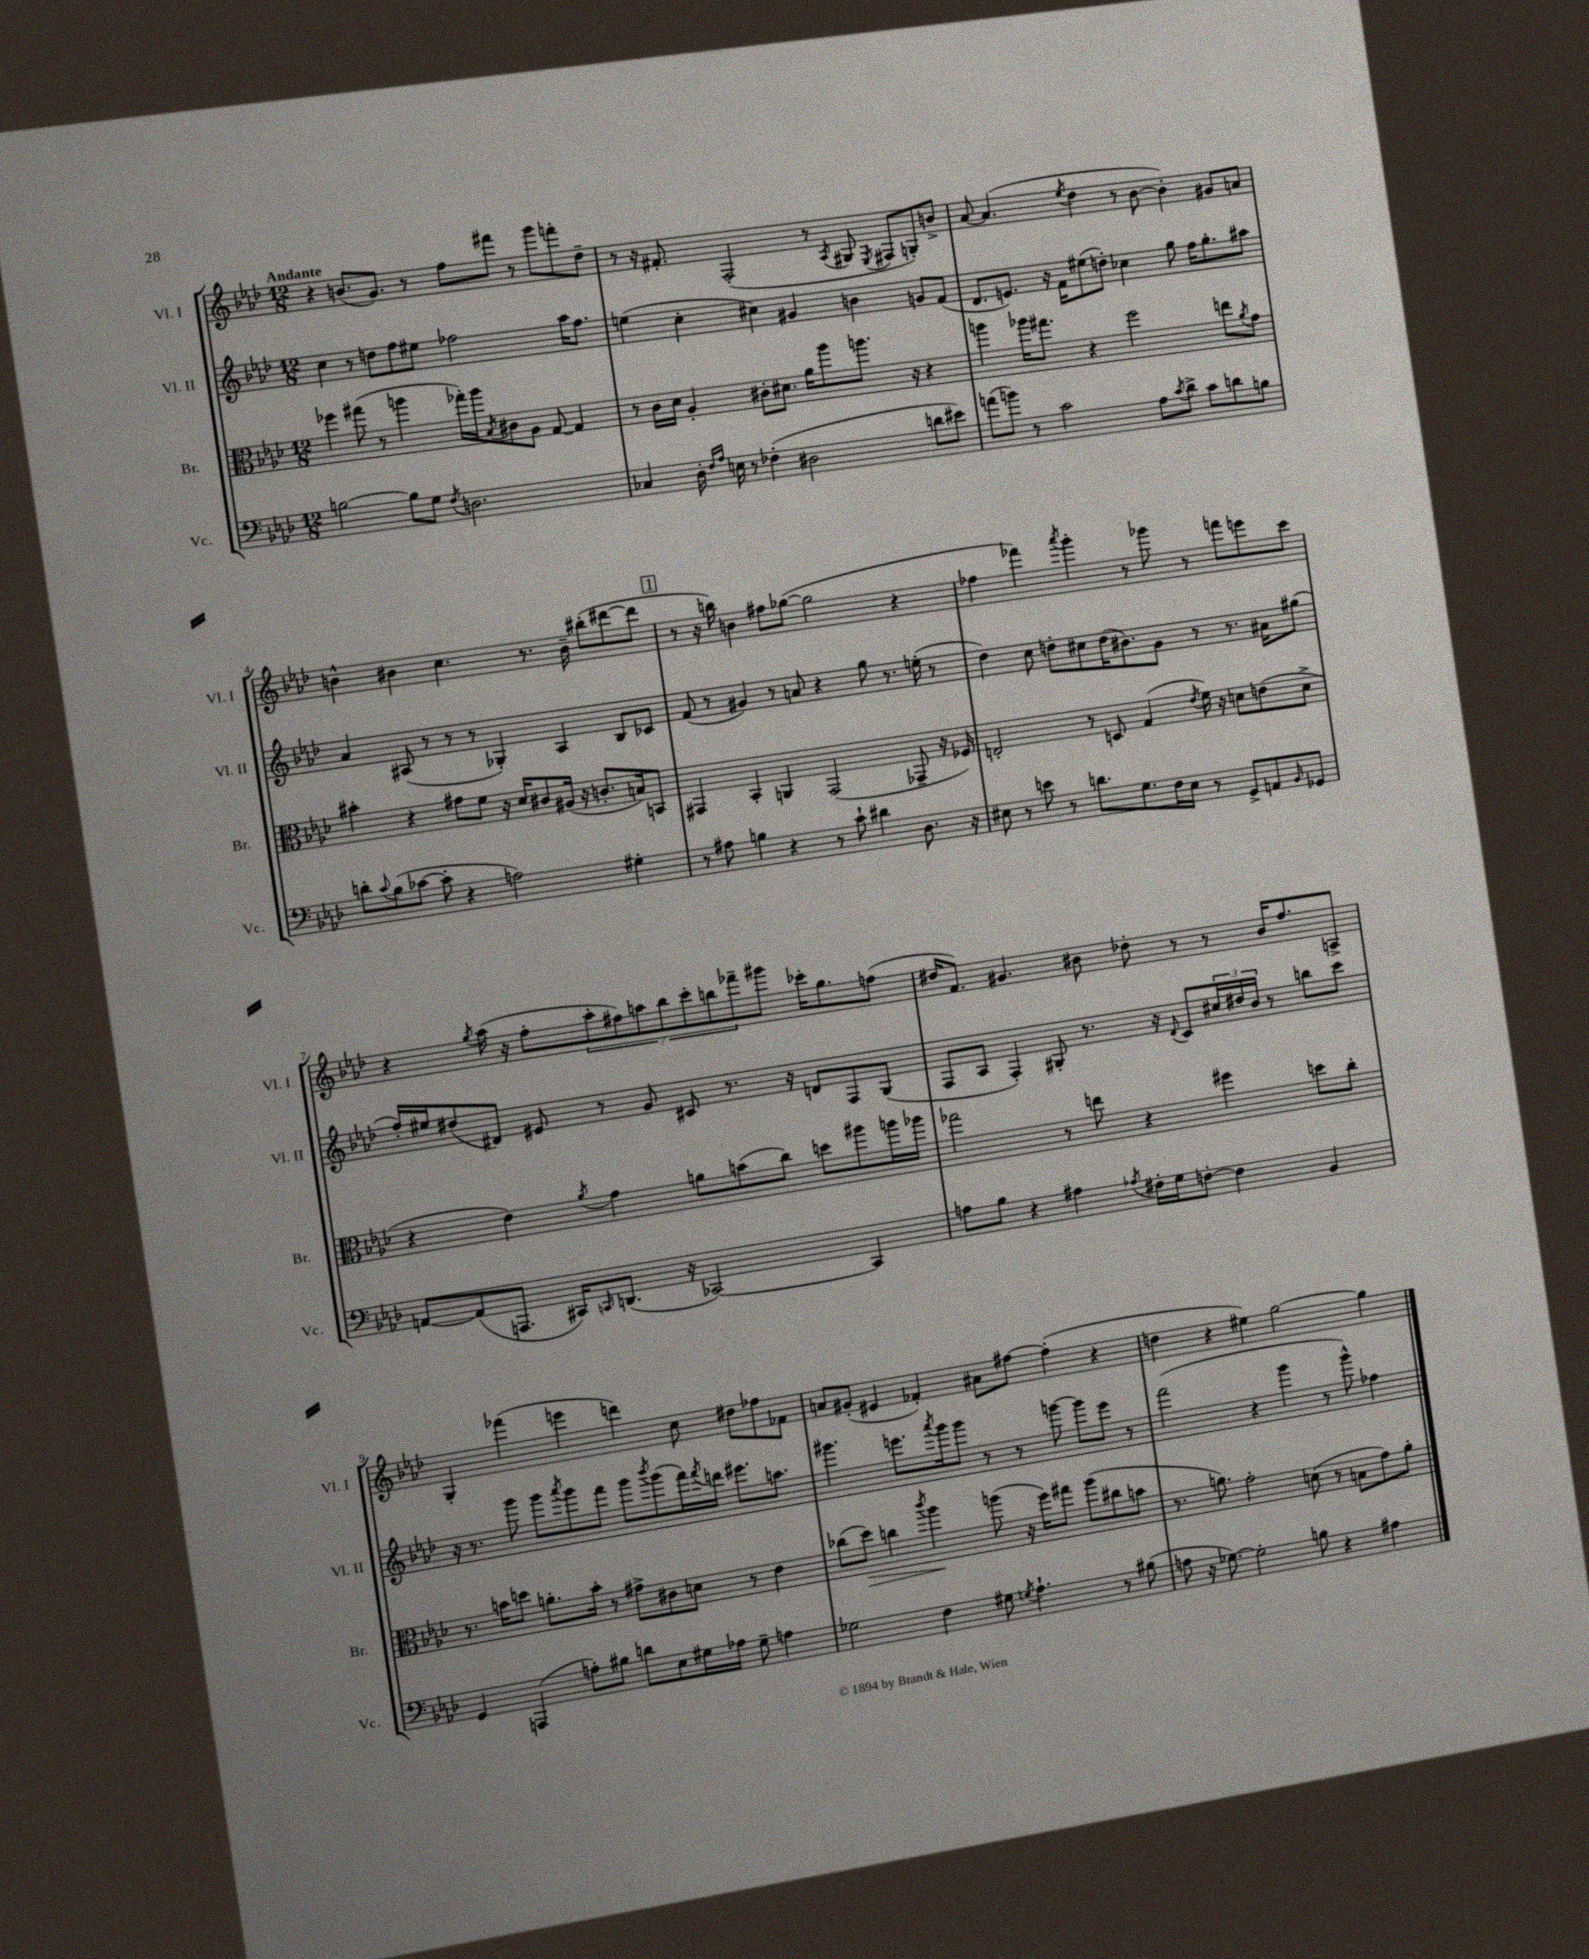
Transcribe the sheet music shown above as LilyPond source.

<<
\new StaffGroup <<
\new Staff = "s0" \with { instrumentName = "Vl. I" shortInstrumentName = "Vl. I" } {
    \clef treble \key aes \major \numericTimeSignature \time 12/8 \tempo "Andante"
    r4 b'8.( g'8.) r8 f''8 fis'''8 r8 g'''8 f'''8-. des''8-- |
    r8 r16 fis'8.-. f2-.( r8 \acciaccatura { aes8 } gis8 \acciaccatura { ees8 } fis8 g8-.) b'8-> |
    aes'8~ aes'4.( \acciaccatura { ees''8 } des''4 r8 bes'8~ bes'4-.) gis'8 a'8 |
    b'4-^ bis'4 c''4. r8. bis'16-- bis''8-.( dis'''8~ dis'''8 |
    \mark \markup { \box "1" } r8 r16 b''16) b'4 fis''8 ges''8~( ges''2 r4 |
    fes''4 fes'''4) \acciaccatura { aes'''8 } g'''4-. r8 ges'''8 r8 f'''8 e'''8 c'''8 |
    r4 \acciaccatura { g''8 } aes''16( r16 f''8-. \tuplet 7/4 { aes''8-. fis''8) a''8 bes''8 c'''8-. b''8 fes'''8-- } gis'''8 ces'''16-. g''8. f''8( |
    dis''16 f'8.) gis'4. bis'8 des''8-. r8 r8 bis'16 f''8. a8-> |
    g4-. fes'''4( e'''4 d'''4) c''8 dis''8 fes''8 fes'8 |
    a'8 gis'8-.( eis'4 fes'4-.) ais'8 fis''8~ fis''4-.( r4 |
    d''4 r4 eis''4) g''2~ g''4 \bar "|." |
}
\new Staff = "s1" \with { instrumentName = "Vl. II" shortInstrumentName = "Vl. II" } {
    \clef treble \key aes \major \numericTimeSignature \time 12/8
    c''4 r8 d''8 f''8 eis''8 fes''2 aes''16 fes''8. |
    e''4( c''4-. cis''4) gis'4 b'4 g'8 f'8( |
    des'8. e'8.) r16 f'16 eis''8( d''8-.) ces''4 g''8 f''16 g''8.-. ais''8 |
    aes'4 ais8( r8 r8 r8 ges4-.) ais4 bes8 ces'8 |
    \mark \markup { \box "1" } f'8( r8 gis'4) r8 a'8 r4 g''8 r8. e''16-.( r8 |
    des''4) c''8 d''8-. cis''8 d''16( bis'8.) g'8 r8 r8. ais'16 gis''8( |
    f''16-.) eis''16 dis''8( dis'8) eis'8 r8 g'8 cis'8 r8. r16 d'8 f8 g8( |
    f8 aes8 f4-.) gis8-. r8. r16 \appoggiatura { des'8 } c'8 \tuplet 3/2 { cis''16 dis''16 bes'16 } r8 b''8 c'''8 |
    r16 r8. g'''8 g'''8 \acciaccatura { aes'''8 } g'''8 f'''8 g'''8 \acciaccatura { bes'''8 } g'''8( f'''16) \acciaccatura { f'''8 } d'''16 eis'''8. a''8. |
    gis'''4. e'''8. \acciaccatura { aes'''8 } gis'''16 gis'''8 r8 r8 g'''8~ g'''8 e'''8 r8 |
    f'''2( r4 g'''4 r8 g'''8-^) fes''4 \bar "|." |
}
\new Staff = "s2" \with { instrumentName = "Br." shortInstrumentName = "Br." } {
    \clef alto \key aes \major \numericTimeSignature \time 12/8
    fes''4 gis''8( r8 a''4 ges''16-.) a''16 \acciaccatura { bes8 } cis'8 aes8 g8~ g4 |
    r8 c'16 des'16 aes4-. cis'8-. dis'8. aes'16 aes''8 a''8. r16 r4 |
    a''4 aes''16 gis''8. r4 f''2 e''8 \acciaccatura { aes'8 } g'8 |
    bis'4-. r4 gis'8 f'8 r16 des'16 cis'8 ais16( r16 c'8.-. b16) b,8 |
    \mark \markup { \box "1" } gis,4 bes,4-. a,4 gis,2( ges,8-- r16 fes16) |
    e2-. r8 d8 g4( \acciaccatura { ees'8 } f'16) r16 d'8 e'8( d'8-> |
    r4 ees'4) \acciaccatura { aes'8 } g'4 a'8 b'8( c''8) d''8 ais''8 a''16 aes''16 |
    ges''2 r8 e''8 r4 fis''4 d''8 c''8-. |
    r8. b'16 d''8 a'8.-. b'16-. r8 gis'8-> cis'8 d'8 r8 ees'4 |
    ces''8( des''8\>) c''4 \acciaccatura { c'''8 } aes''4\! a''8( r16 f''16) gis''8 a''8( cis''8 b'8 |
    r8. a'8.) g'2-. d'8( r8 b8 g'8) a'8-. \bar "|." |
}
\new Staff = "s3" \with { instrumentName = "Vc." shortInstrumentName = "Vc." } {
    \clef bass \key aes \major \numericTimeSignature \time 12/8
    b2~ b8 g8 \acciaccatura { f8 } d2. |
    ces4 des16-. \grace { f16 aes16 } e16 r8 fes4-.( dis2 d'8 eis'8) |
    a'8( b'8) r8 c'2 aes8 \acciaccatura { c'8 } des'8-> c'8 d'8 b8 |
    d'8-. \appoggiatura { c'8 } bes8( ces'8~ ces'8-. r4 a2) gis4-. |
    \mark \markup { \box "1" } r8 ais8 b4 r4 r8 c'8-! dis'4 des8. r16 |
    eis8 r8 e'8 r8 d'8. g8. f16 eis16 r8 g,8-> a,8 \grace { bes,16 } ges,8 |
    a,8~ a,8( a,,8. cis,16) \grace { c,16 } d,8.( r16 ces,2~) ces,4 |
    a8 bes8 r4 ais4 \acciaccatura { aes8 } fis16-. g16 f8~-. f4 bes,4 |
    g,4 a,,4( a8-.) bis8 d'8 ees8 gis16 aes16 gis8-- a4 |
    ges2 f4 gis8 \acciaccatura { g8 } aes4.-! r8 bis8( |
    a8 r16 ges8.~) ges2-. b8 r4 ais4 \bar "|." |
}
>>
>>
